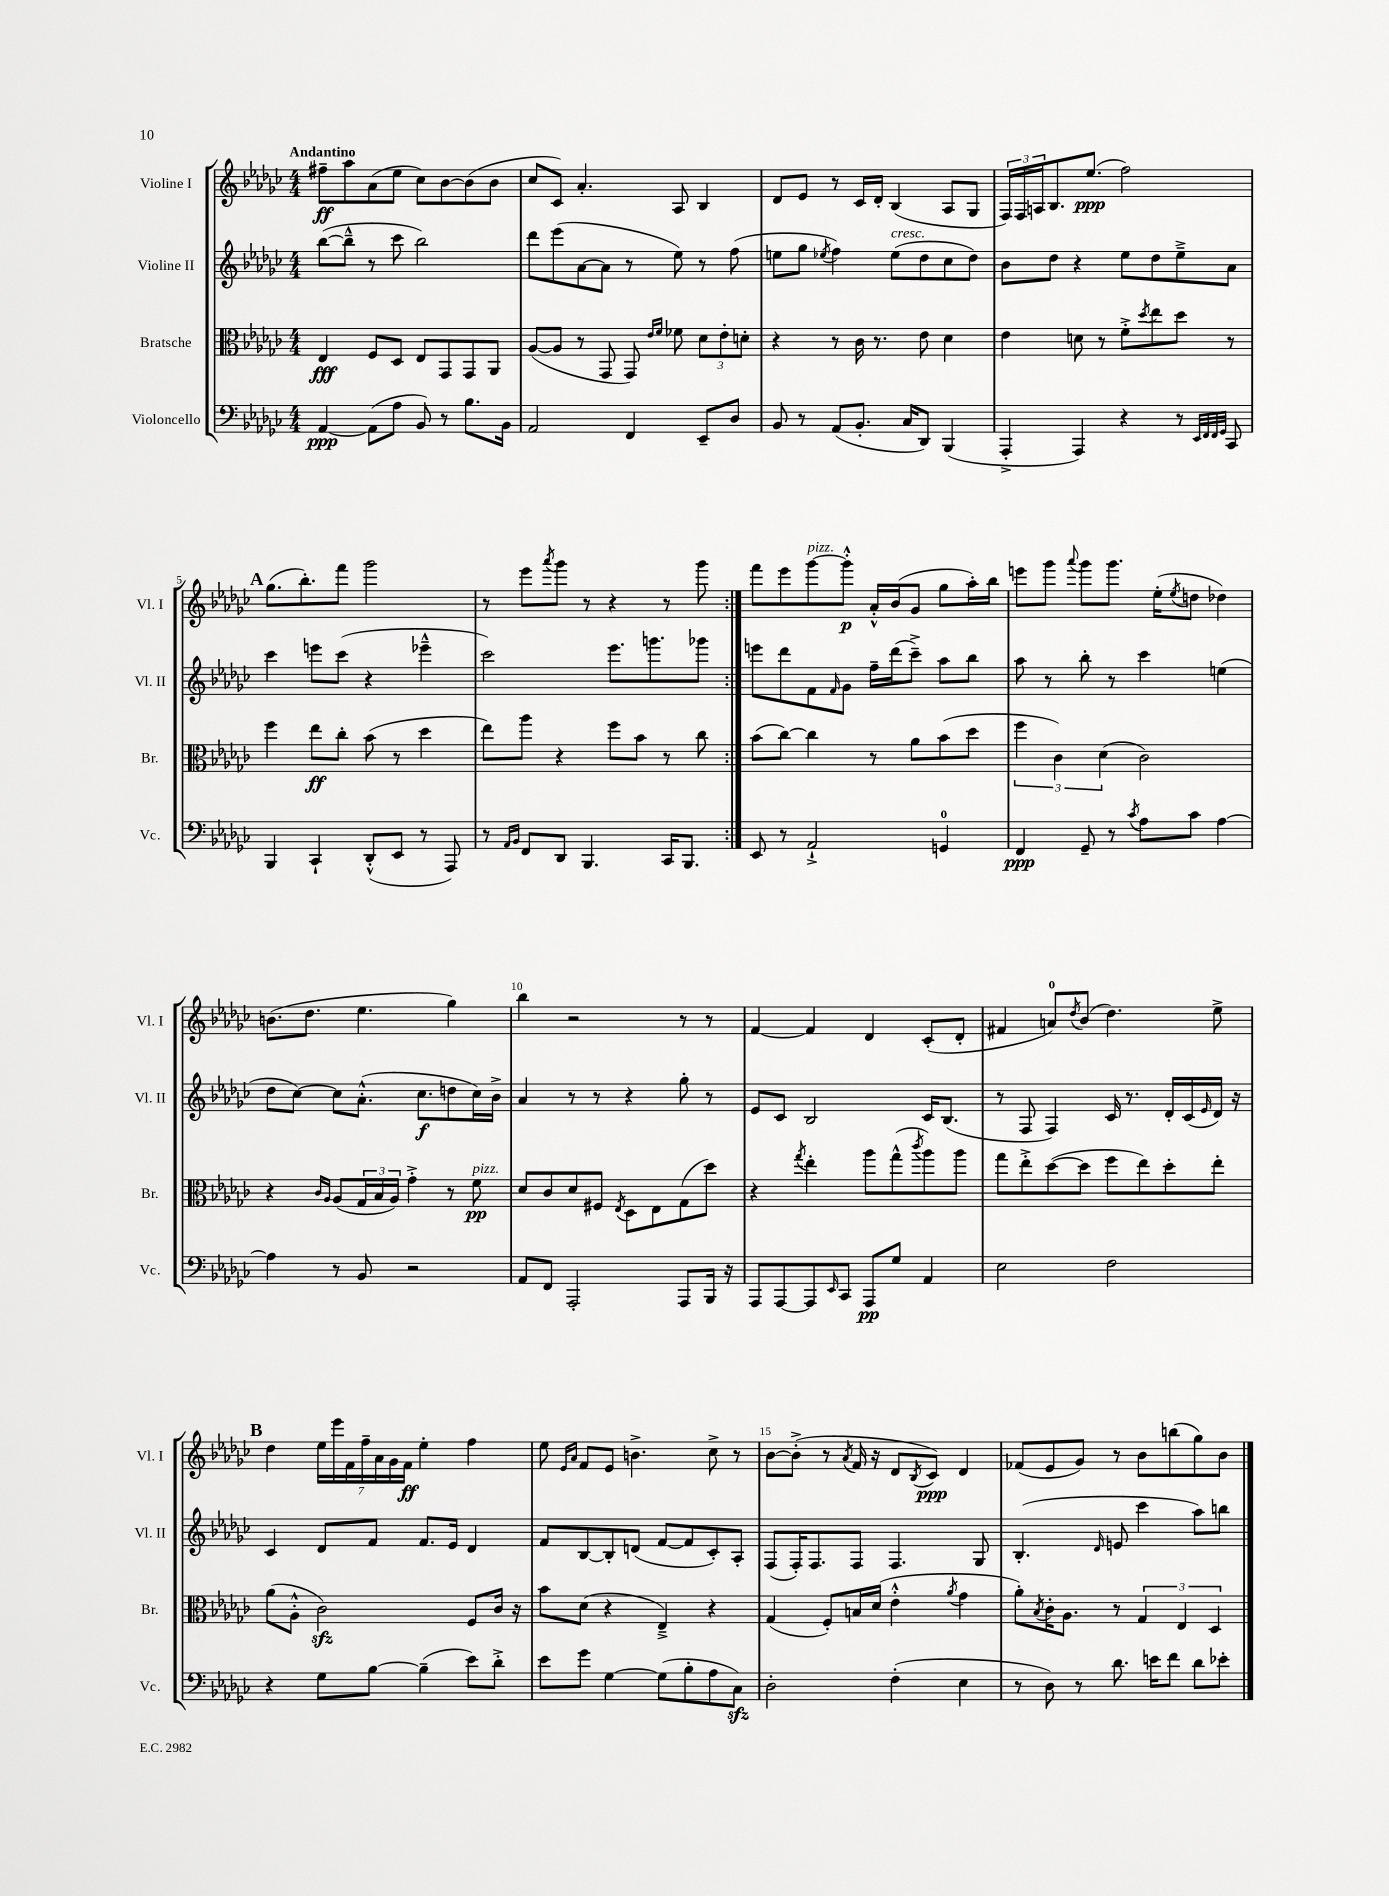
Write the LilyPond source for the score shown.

<<
\new StaffGroup <<
\new Staff = "s0" \with { instrumentName = "Violine I" shortInstrumentName = "Vl. I" } {
    \clef treble \key ges \major \numericTimeSignature \time 4/4 \tempo "Andantino"
    \repeat volta 2 { fis''8--\ff aes''8 aes'8( ees''8 ces''8) bes'8~ bes'8( bes'8 |
    ces''8 ces'8) aes'4.-. aes8 bes4 |
    des'8 ees'8 r8 ces'16 des'16-. bes4( aes8 ges8 |
    \tuplet 3/2 { f16) f16 a16 } bes8. ees''8.\ppp( f''2) |
    \mark \markup { \bold "A" } ges''8.( bes''8.-.) f'''8 ges'''2 |
    r8 ees'''8 \acciaccatura { aes'''8 } ges'''8 r8 r4 r8 ges'''8 | }
    f'''8 ees'''8 ges'''8~^\markup { \italic "pizz." } ges'''8-.-^\p aes'16-.-^ bes'16( ges'8 ges''8 aes''16-.) bes''16 |
    e'''8 ges'''8 \appoggiatura { aes'''8 } ges'''8 ges'''8. ees''16-.( \acciaccatura { ees''8 } d''8 des''4) |
    b'8.( des''8. ees''4. ges''4) |
    bes''4 r2 r8 r8 |
    f'4~ f'4 des'4 ces'8-.( des'8-. |
    fis'4 a'8-0) \acciaccatura { des''8 } bes'8( des''4.) ees''8-> |
    \mark \markup { \bold "B" } des''4 \tuplet 7/4 { ees''16 ees'''16 f'16 f''16-- aes'16 ges'16 f'16\ff } ees''4-. f''4 |
    ees''8 \grace { ees'16 aes'16 } f'8 ees'8 b'4.-> ces''8-> r8 |
    bes'8~ bes'8-.->( r8 \acciaccatura { aes'8 } f'16 r16 des'8 \acciaccatura { bes8 } ces'8\ppp) des'4 |
    fes'8( ees'8 ges'8) r8 bes'8 b''8( ges''8) bes'8 \bar "|." |
}
\new Staff = "s1" \with { instrumentName = "Violine II" shortInstrumentName = "Vl. II" } {
    \clef treble \key ges \major \numericTimeSignature \time 4/4
    \repeat volta 2 { bes''8~( bes''8---^ r8 ces'''8 bes''2) |
    des'''8 ees'''8( aes'8~ aes'8 r8 ees''8) r8 f''8( |
    e''8 ges''8 \acciaccatura { ees''8 } f''4) ees''8^\markup { \italic "cresc." }( des''8 ces''8 des''8) |
    bes'8 des''8 r4 ees''8 des''8 ees''8---> aes'8 |
    \mark \markup { \bold "A" } ces'''4 e'''8 ces'''8( r4 ees'''4---^ |
    ces'''2) ees'''8. g'''8. ges'''8 | }
    e'''8 des'''8 f'8 \grace { f'16 } ges'8 f''16-- des'''16( ces'''8--->) aes''8 bes''8 |
    aes''8 r8 bes''8-. r8 ces'''4 e''4( |
    des''8 ces''8~) ces''8 aes'8.-.-^( ces''8.\f d''8 ces''16) bes'16-> |
    aes'4 r8 r8 r4 ges''8-. r8 |
    ees'8 ces'8 bes2 ces'16 bes8.( |
    r8 f8 f4) ces'16 r8. des'16-. ces'16( \grace { ees'16 } des'16) r16 |
    \mark \markup { \bold "B" } ces'4 des'8 f'8 f'8. ees'16 des'4 |
    f'8 bes8~ bes8-. d'8( f'8~ f'8 ces'8-.) aes8-. |
    f8( f16-.) f8. f8 f4. ges8 |
    bes4.-.( \grace { des'16 } e'8 ces'''4 aes''8) b''8 \bar "|." |
}
\new Staff = "s2" \with { instrumentName = "Bratsche" shortInstrumentName = "Br." } {
    \clef alto \key ges \major \numericTimeSignature \time 4/4
    \repeat volta 2 { ees4\fff f8 des8 ees8 ges,8 ges,8 aes,8 |
    aes8~( aes8 r8 ges,8 ges,8) \grace { ees'16 f'16 } fes'8 \tuplet 3/2 { des'8 ees'8-. d'8-. } |
    r4 r8 ces'16 r8. ees'8 des'4 |
    ees'4 d'8 r8 f'8-.-> \acciaccatura { des''8 } ees''8 des''8 r8 |
    \mark \markup { \bold "A" } f''4 ees''8\ff ces''8-. bes'8( r8 des''4 |
    ees''8) aes''8 r4 f''8 bes'8 r8 ces''8 | }
    bes'8( ces''8~) ces''4 r8 aes'8 bes'8( des''8 |
    \tuplet 3/2 { f''4 ces'4) des'4( } ces'2) |
    r4 \grace { ces'16 aes16 } aes8( \tuplet 3/2 { ges16 bes16 aes16) } ges'4-.-> r8 f'8\pp^\markup { \italic "pizz." } |
    des'8 ces'8 des'8 fis8 \acciaccatura { ees8 } des8 ees8 ges8( des''8) |
    r4 \acciaccatura { ges''8 } ees''4-. aes''8 ges''8-^( \acciaccatura { ces'''8 } aes''8) aes''8 |
    ges''8 ees''8-.-> des''8~( des''8 f''8 ees''8) des''8-. ees''8-. |
    \mark \markup { \bold "B" } aes'8( aes8-.-^ ces'2\sfz) f8 ces'16 r16 |
    bes'8 des'8( r4 ees4--->) r4 |
    ges4( f8-.) b16 des'16( ees'4-.-^ \acciaccatura { aes'8 } ges'4 |
    aes'8-.) \acciaccatura { bes8 } ces'16-. aes8. r8 \tuplet 3/2 { ges4 ees4 des4 } \bar "|." |
}
\new Staff = "s3" \with { instrumentName = "Violoncello" shortInstrumentName = "Vc." } {
    \clef bass \key ges \major \numericTimeSignature \time 4/4
    \repeat volta 2 { aes,4~\ppp aes,8( aes8 bes,8) r8 bes8. bes,16 |
    aes,2 f,4 ees,8-- des8 |
    bes,8 r8 aes,8( bes,8.-. ces16 des,8) bes,,4( |
    aes,,4-.-> aes,,4) r4 r8 \grace { ees,32 f,32 f,32 ges,32 } ces,8 |
    \mark \markup { \bold "A" } bes,,4 ces,4-! des,8-.-^( ees,8 r8 aes,,8) |
    r8 \grace { aes,16 bes,16 } f,8 des,8 bes,,4. ces,16 bes,,8. | }
    ees,8 r8 aes,2-!-> g,4-0 |
    f,4\ppp ges,8-- r8 \acciaccatura { ces'8 } aes8 ces'8 aes4~ |
    aes4 r8 bes,8 r2 |
    aes,8 f,8 aes,,2-. aes,,8 bes,,16 r16 |
    aes,,8 aes,,8~ aes,,8 \grace { ees,16 } ces,8 aes,,8\pp ges8 aes,4 |
    ees2 f2 |
    \mark \markup { \bold "B" } r4 ges8 bes8~ bes4--( ees'8) des'8-.-> |
    ees'8 ges'8 ges4~ ges8( bes8-. aes8 ces8\sfz) |
    des2-. f4-.( ees4 |
    r8 des8) r8 des'8. e'16 f'8 des'8 ees'8-. \bar "|." |
}
>>
>>
\layout { \context { \Score \override BarNumber.break-visibility = ##(#f #t #t) barNumberVisibility = #(every-nth-bar-number-visible 5) } }
